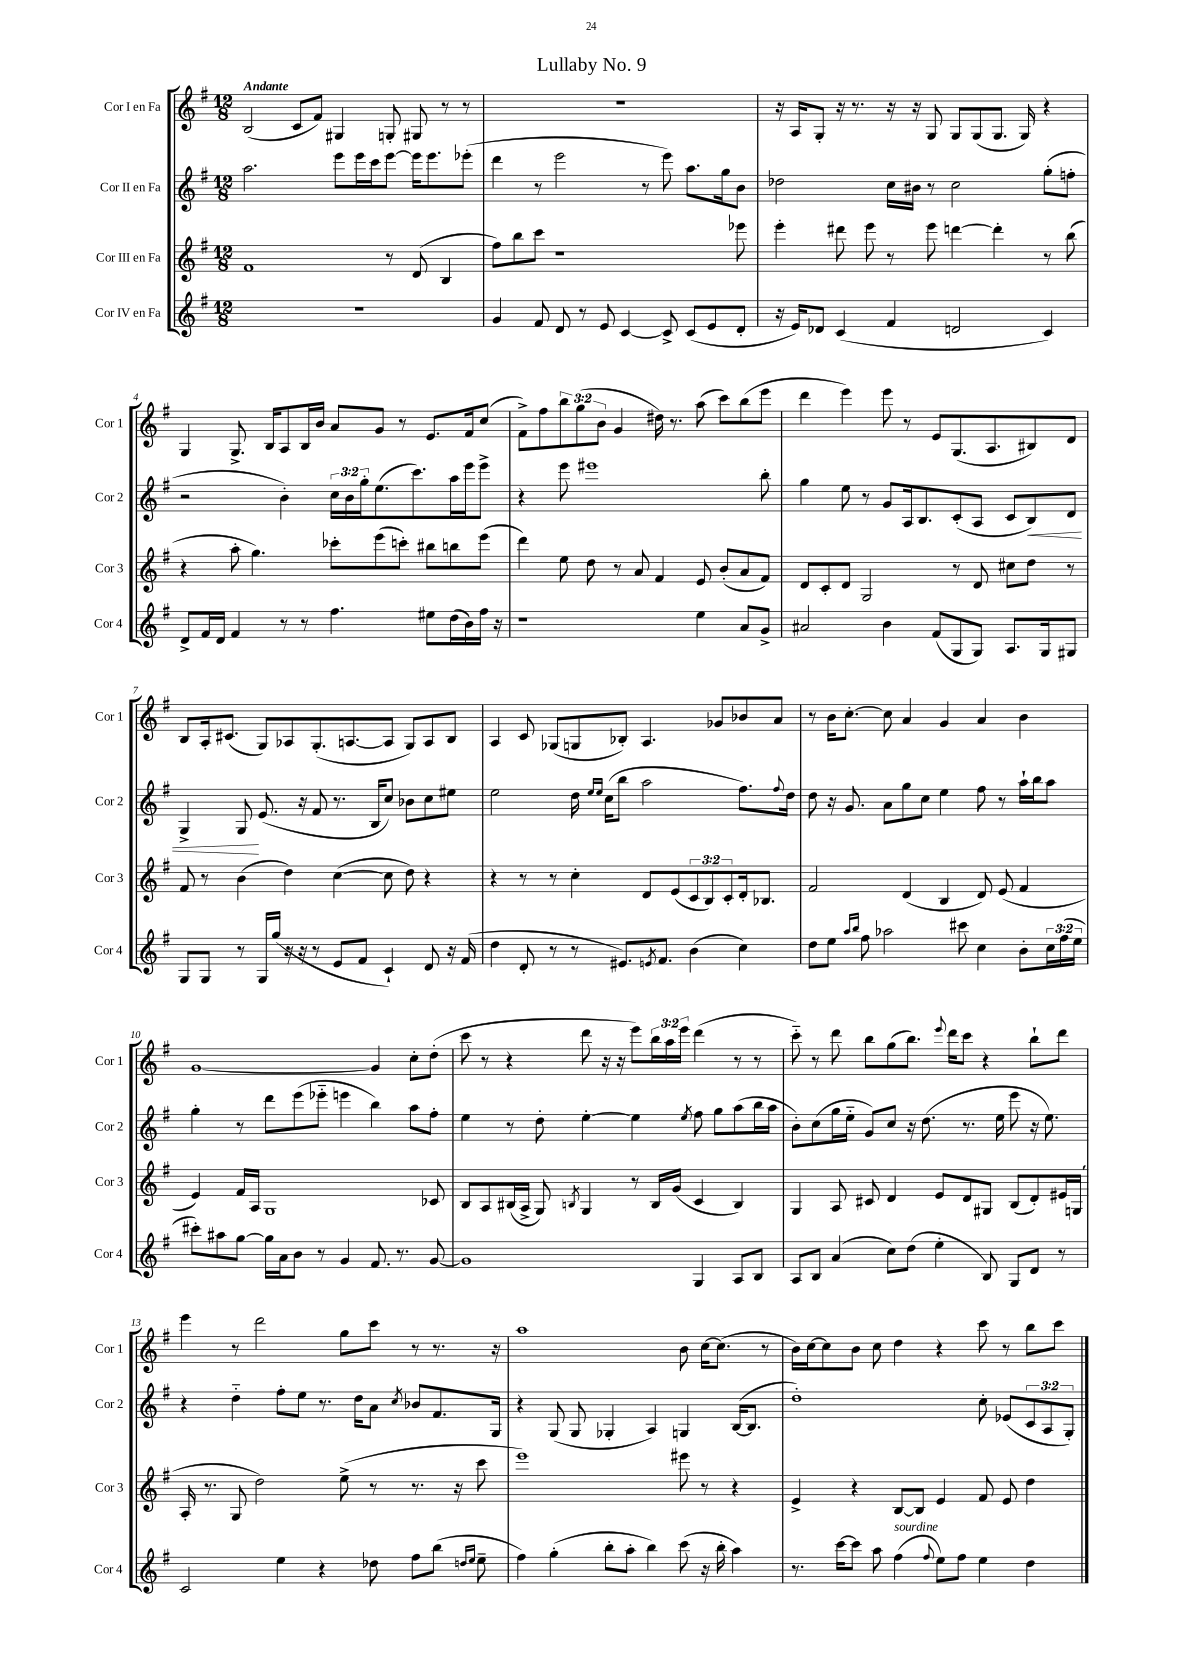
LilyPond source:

\header { title = "Lullaby No. 9" }
<<
\new StaffGroup <<
\new Staff = "s0" \with { instrumentName = "Cor I en Fa" shortInstrumentName = "Cor 1" } {
    \clef treble \key g \major \numericTimeSignature \time 12/8 \override Staff.TupletNumber.text = #tuplet-number::calc-fraction-text \tempo "Andante"
    b2( c'8 fis'8) gis4 g8-. gis8 r8 r8 |
    R1. |
    r16 a16 g8-. r16 r8. r16 r16 g8 g8 g8( g8. g16) r4 |
    g4 g8.-> b16 a8 b16 b'16 a'8 g'8 r8 e'8. fis'16 c''8( |
    fis'8->) fis''8 \tuplet 3/2 { b''8 g''8( b'8 } g'4 dis''16) r8. a''8( c'''8) b''8( e'''8 |
    d'''4 e'''4) e'''8 r8 e'8 g8.( a8. bis8) d'8 |
    b8 a16-. cis'8.( g8) aes8 g8.-.( a8.~ a8 g8) a8 b8 |
    a4 c'8 ges8( g8 bes8-.) a4. ges'8 bes'8 a'8 |
    r8 b'16 c''8.~-. c''8 a'4 g'4 a'4 b'4 |
    g'1~ g'4 c''8-. d''8-.( |
    c'''8 r8 r4 d'''8 r16 r16 e'''8) \tuplet 3/2 { b''16 a''16 e'''16 } d'''4( r8 r8 |
    c'''8-_) r8 d'''8 b''8 g''8( b''8.) \appoggiatura { e'''8 } d'''16 c'''8 r4 b''8-! d'''8 |
    e'''4 r8 d'''2 g''8 c'''8 r8 r8. r16 |
    a''1 b'8 c''16~ c''8.( r8 |
    b'16) c''16~ c''8 b'8 c''8 d''4 r4 c'''8 r8 b''8 c'''8 \bar "|." |
}
\new Staff = "s1" \with { instrumentName = "Cor II en Fa" shortInstrumentName = "Cor 2" } {
    \clef treble \key g \major \numericTimeSignature \time 12/8 \override Staff.TupletNumber.text = #tuplet-number::calc-fraction-text
    a''2. e'''8 e'''16 c'''16 e'''8~ e'''16 e'''8. ees'''8-.( |
    d'''4 r8 e'''2 r8 e'''8) a''8. g''16 b'8 |
    des''2 c''16 bis'16 r8 c''2 g''8-.( f''8-. |
    r2 b'4-.) \tuplet 3/2 { c''16 b'16 g''16-. } e''8.( c'''8.) a''16 e'''16 e'''8-> |
    r4 e'''8 eis'''1 b''8-. |
    g''4 e''8 r8 g'8 a16 b8. c'8-.( a8 c'8 b8\<) d'8 |
    g4-> g8\! e'8.( r16 fis'8 r8. b16 c''8) bes'8 c''8 eis''8 |
    e''2 d''16 \grace { e''16 e''16 } c''16( b''8 a''2 fis''8.) \appoggiatura { fis''8 } d''16 |
    d''8 r16 g'8. a'8 g''8 c''8 e''4 fis''8 r8 a''16-! b''16 a''8 |
    g''4-. r8 d'''8 e'''8( ees'''8-_ e'''4 b''4) a''8 fis''8-. |
    e''4 r8 d''8-. e''4~-. e''4 \acciaccatura { e''8 } fis''8 g''8 a''8( b''16 a''16 |
    b'8-.) c''8( g''16 e''16-_ g'8) c''8 r16 d''8.( r8. e''16 e'''8 r16 e''8.) |
    r4 d''4-_ fis''8-. e''8 r8. d''16 a'8 \acciaccatura { c''8 } bes'8 fis'8. g16 |
    r4 g8( g8 ges4-. a4) g4 b16~( b8. |
    d''1-.) c''8-. ees'8( \tuplet 3/2 { c'8 a8 g8-.) } \bar "|." |
}
\new Staff = "s2" \with { instrumentName = "Cor III en Fa" shortInstrumentName = "Cor 3" } {
    \clef treble \key g \major \numericTimeSignature \time 12/8 \override Staff.TupletNumber.text = #tuplet-number::calc-fraction-text
    fis'1 r8 d'8( b4 |
    fis''8) b''8 c'''8 r1 ees'''8 |
    e'''4-. dis'''8 e'''8 r8 e'''8 d'''4~ d'''4-. r8 b''8( |
    r4 a''8-. g''4.) ces'''8-. e'''8( c'''8-.) bis''8 b''8 e'''8( |
    d'''4) e''8 d''8 r8 a'8 fis'4 e'8 b'8-.( a'8 fis'8) |
    d'8 c'8-. d'8 g2 r8 d'8 cis''8 d''8 r8 |
    fis'8 r8 b'4( d''4) c''4~( c''8 d''8) r4 |
    r4 r8 r8 c''4-. d'8 e'8( \tuplet 3/2 { c'8 b8) c'8-. } d'16-. bes8. |
    fis'2 d'4( b4 d'8) e'8( fis'4 |
    e'4) fis'16 a16 g1 ces'8 |
    b8 a8 bis16( a16-> g8) \acciaccatura { b8 } g4 r8 b16 g'16( c'4 b4) |
    g4 a8 cis'8 d'4 e'8 d'8 gis8 b8( d'8-.) eis'16 g16( |
    a16-. r8. g8 d''2) e''8->( r8 r8. r16 c'''8 |
    e'''1) eis'''8 r8 r4 |
    e'4-> r4 b8~ b8 e'4 fis'8 e'8 d''4 \bar "|." |
}
\new Staff = "s3" \with { instrumentName = "Cor IV en Fa" shortInstrumentName = "Cor 4" } {
    \clef treble \key g \major \numericTimeSignature \time 12/8 \override Staff.TupletNumber.text = #tuplet-number::calc-fraction-text
    R1. |
    g'4 fis'8 d'8 r8 e'8 c'4~ c'8-> c'8( e'8 d'8-. |
    r16 e'16) des'8 c'4( fis'4 d'2 c'4) |
    d'8-> fis'16 d'16 fis'4 r8 r8 fis''4. eis''8 d''16( b'16) fis''16 r16 |
    r1 e''4 a'8 g'8-> |
    ais'2 b'4 fis'8( g8 g8) a8. g16 gis8 |
    g8 g8 r8 g16 g''16( r16 r16 r8 e'8 fis'8 c'4-!) d'8 r16 fis'16( |
    d''4 d'8-. r8 r8 eis'8.) \acciaccatura { e'8 } fis'8. b'4( c''4) |
    d''8 e''8 \grace { a''16 b''16 } fis''8 aes''2 cis'''8 c''4 b'8-. \tuplet 3/2 { c''16 fis''16( e''16 } |
    cis'''8-.) ais''8 g''8~ g''16 a'16 b'8 r8 g'4 fis'8. r8. g'8~ |
    g'1 g4 a8 b8 |
    a8 b8 a'4( c''8) d''8( e''4-. b8) g8 d'8 r8 |
    c'2 e''4 r4 des''8 fis''8 b''8( \grace { d''16 e''16 } e''8-- |
    fis''4) g''4-.( b''8-. a''8-. b''4) c'''8( r16 b''16-. a''4) |
    r8. c'''16~ c'''8 a''8 fis''4^\markup { \italic "sourdine" }( \appoggiatura { fis''8 } e''8) fis''8 e''4 d''4 \bar "|." |
}
>>
>>
